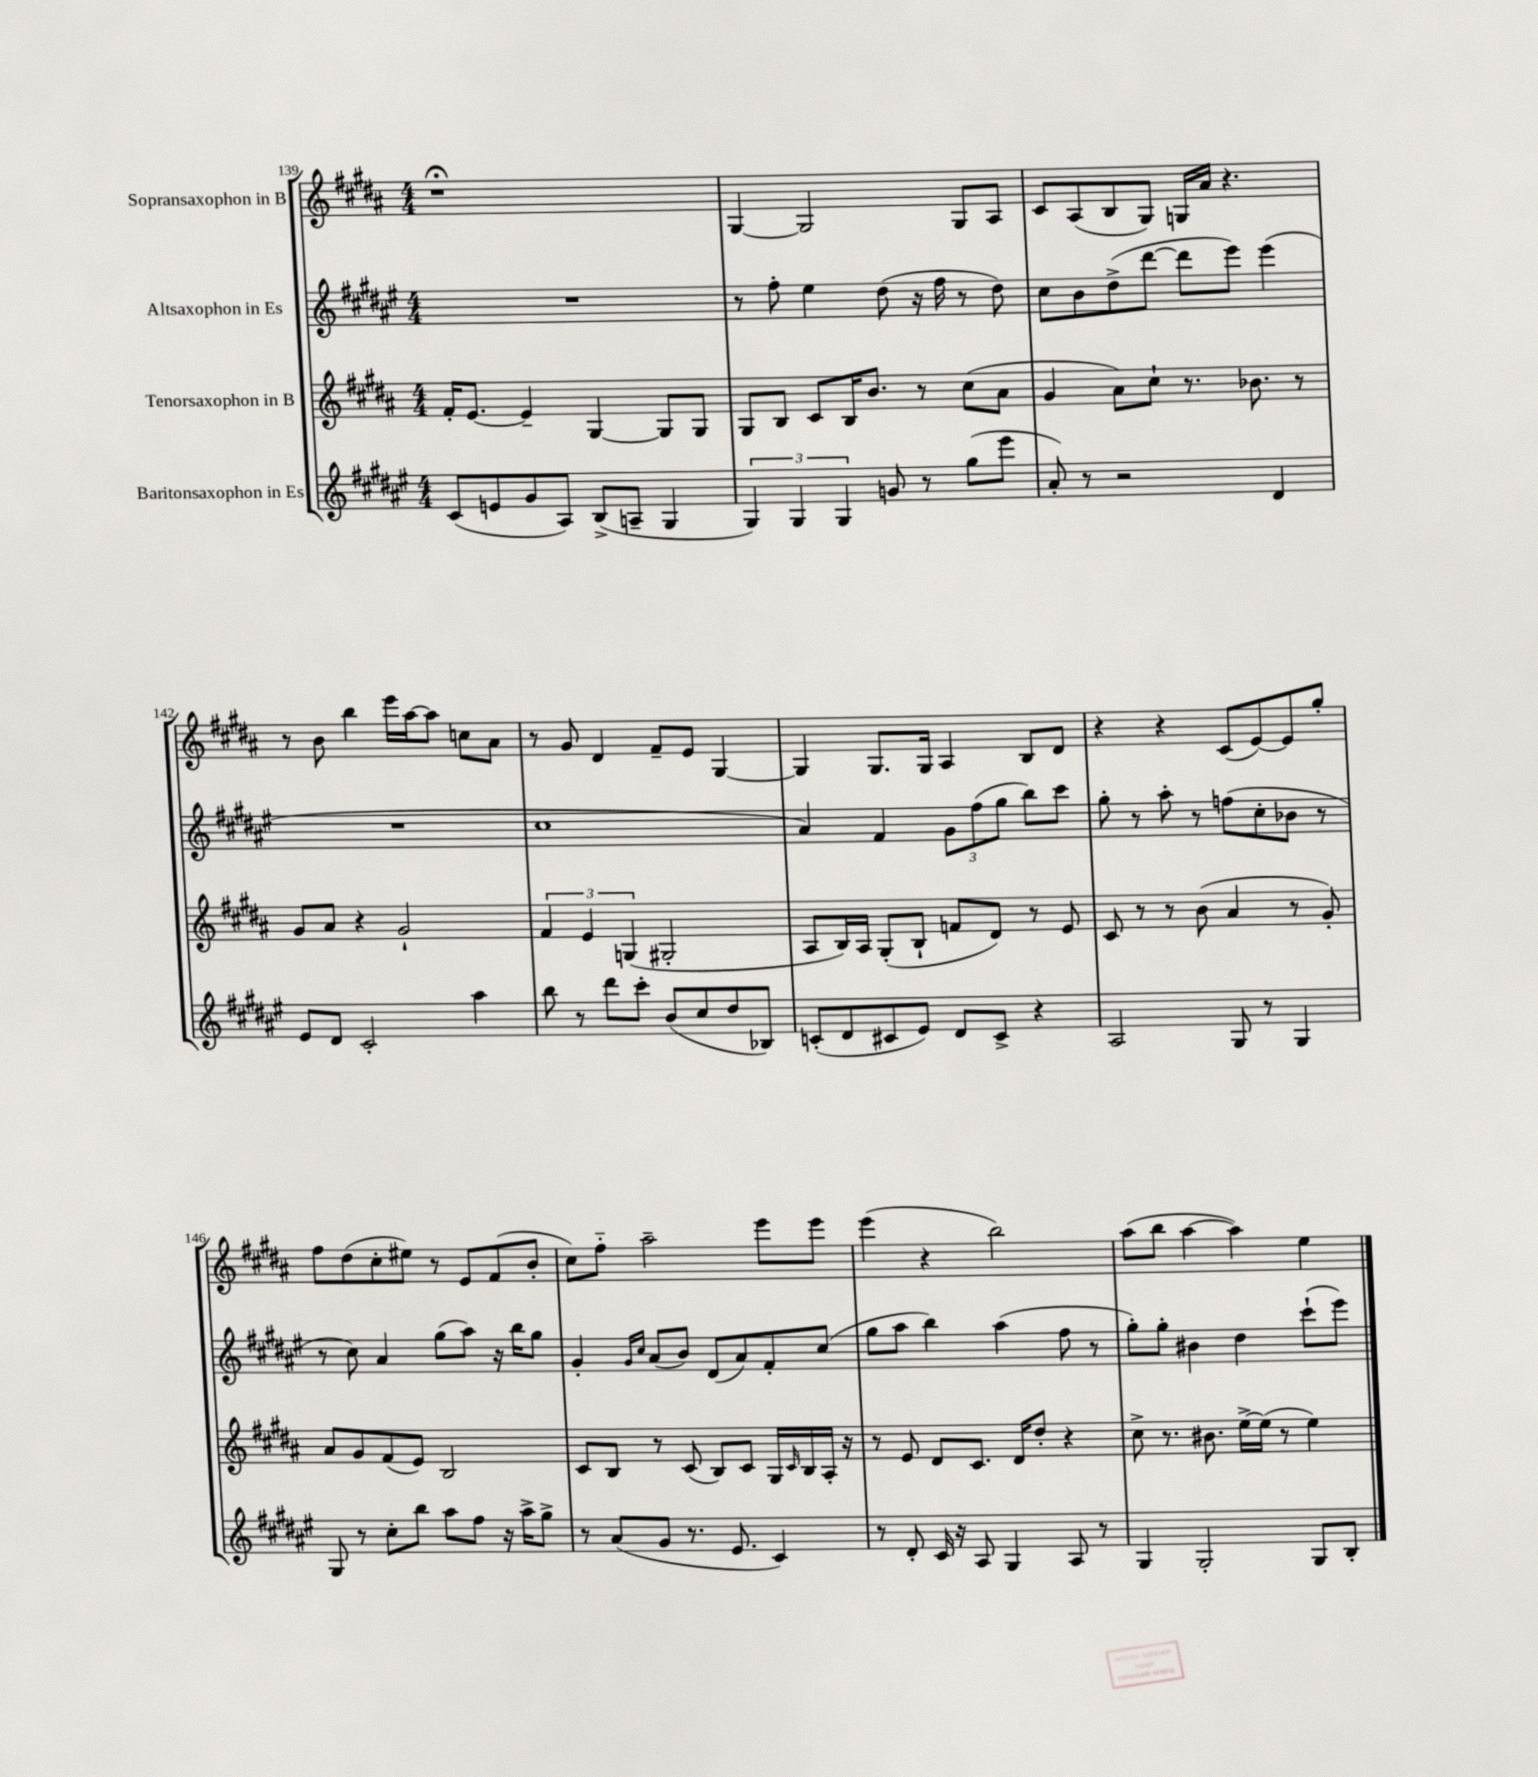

**kern	**kern	**kern	**kern
*part4	*part3	*part2	*part1
*staff4	*staff3	*staff2	*staff1
*I"Baritonsaxophon in Es	*I"Tenorsaxophon in B	*I"Altsaxophon in Es	*I"Sopransaxophon in B
*clefG2	*clefG2	*clefG2	*clefG2
*k[f#c#g#d#a#e#]	*k[f#c#g#d#a#]	*k[f#c#g#d#a#e#]	*k[f#c#g#d#a#]
*M4/4	*M4/4	*M4/4	*M4/4
=139	=139	=139	=139
(8c#/L	16f#'/KL	1r	1r;<
.	[8.e/J	.	.
8en/	.	.	.
8g#/	4e~/]	.	.
8A#/J)	.	.	.
(8B^/L	[4G#/	.	.
8An~/J	.	.	.
4G#/	8G#/L]	.	.
.	8G#/J	.	.
=140	=140	=140	=140
6G#/)	8G#/L	8r	[4G#/
.	8B/J	8ff#'\	.
6G#/	.	.	.
.	8c#/L	4ee#\	2G#/]
6G#/	.	.	.
.	16B/K	.	.
.	8.b/J	.	.
8gn/	.	(8dd#\	.
8r	8r	16r	.
.	.	16ff#\	.
(8gg#\L	(8cc#\L	8r	8G#/L
8eee#\J	8a#\J	8dd#\)	8A#/J
=141	=141	=141	=141
8a#'/)	4g#/	8cc#\L	8c#/L
8r	.	8b\	(8A#/
2r	8a#\L)	(8dd#^\	8B/
.	8cc#`\J	[8ddd#\J	8G#/J)
.	8.r	8ddd#\L]	16Gn/LL
.	.	.	16a#/JJ
.	.	8eee#\J)	4.r
.	8.b-X\	.	.
4d#/	.	(4eee#\	.
.	8r	.	.
!!LO:LB:g=z
=142	=142	=142	=142
8e#/L	8g#/L	1r	8r
8d#/J	8a#/J	.	8b\
2c#'/	4r	.	4bb\
.	2g#`/	.	16eee\LL
.	.	.	[16aa#\J
.	.	.	8aa#\J]
4aa#\	.	.	8ccn\L
.	.	.	8a#\J
=143	=143	=143	=143
8bb\	6f#/	1cc#	8r
8r	.	.	8g#/
.	6e/	.	.
8ddd#\L	.	.	4d#/
.	(6Gn/	.	.
8ccc#'\J	.	.	.
(8b/L	2G#X'/	.	8f#~/L
8cc#/	.	.	8e/J
8dd#/	.	.	[4G#/
8B-X/J)	.	.	.
=144	=144	=144	=144
(8cn'/L	8A#/L	4a#/)	4G#/]
8d#/	16B/L)	.	.
.	16A#/JJ	.	.
8c#X/	(8G#'/L	4f#/	8.G#/L
8e#/J)	8B`/J	.	.
.	.	.	16G#/Jk
8d#/L	8fn/L	12g#\L	4A#/
.	.	(12ff#\	.
8c#^/J	8d#/J)	.	.
.	.	12gg#\J	.
4r	8r	8bb\L)	8B/L
.	8e/	8ccc#\J	8d#/J
=145	=145	=145	=145
2A#/	8c#/	8gg#'\	4r
.	8r	8r	.
.	8r	8aa#'\	4r
.	(8b\	8r	.
8G#/	4a#/	(8ffn\L	(8c#/L
8r	.	8cc#'\	[8e/)
4G#/	8r	8b-X\J	8e/]
.	8g#'/)	8r	8gg#'/J
!!LO:LB:g=z
=146	=146	=146	=146
8G#/	8a#/L	8r	8ff#\L
8r	8g#/	8cc#\)	(8dd#\
8cc#'\L	(8f#/	4a#/	8cc#'\
8bb\J	8e/J)	.	8ee#X\J)
8aa#\L	2B/	(8gg#\L	8r
8ff#\J	.	8aa#\J)	8e/L
16r	.	16r	(8f#/
16aa#^\KL	.	16bb\KL	.
8gg#^\J	.	8gg#\J	8b'/J
=147	=147	=147	=147
8r	8c#/L	4g#'/	8cc#\L)
(8a#/L	8B/J	.	8ff#\J
.	.	16qqg#/LL	.
.	.	16qqcc#/JJ	.
8g#/J	8r	(8a#/L	2aa#~\
8.r	(8c#/	8b/J)	.
.	8B/L)	(8d#/L	.
8.e#/	.	.	.
.	8c#/J	8a#/)	.
4c#/)	16G#/LL	8f#'/	8eee\L
.	16qqc#/	.	.
.	16B/	.	.
.	16A#'/JJ	(8cc#/J	8eee\J
.	16r	.	.
=148	=148	=148	=148
8r	8r	8gg#\L	(4eee\
8d#'/	8e/	8aa#\J	.
16c#/	8d#/L	4bb\)	4r
16r	.	.	.
8A#/	8.c#/J	.	.
4G#/	.	(4aa#\	2bb\)
.	16d#/KL	.	.
.	8dd#'/J	.	.
8A#/	4r	8ff#\	.
8r	.	8r	.
=149	=149	=149	=149
4G#/	8cc#^\	8gg#'\L)	(8aa#\L
.	8.r	8gg#'\J	8bb\J
2G#'/	.	4b#X\	[4aa#\
.	8.b#X\	.	.
.	[16ee^\LL	4dd#\	4aa#\])
.	(16ee\JJ]	.	.
.	8r	.	.
8G#/L	4ee\)	(8ccc#`\L	4ee\
8B'/J	.	8eee#\J)	.
==	==	==	==
*-	*-	*-	*-
